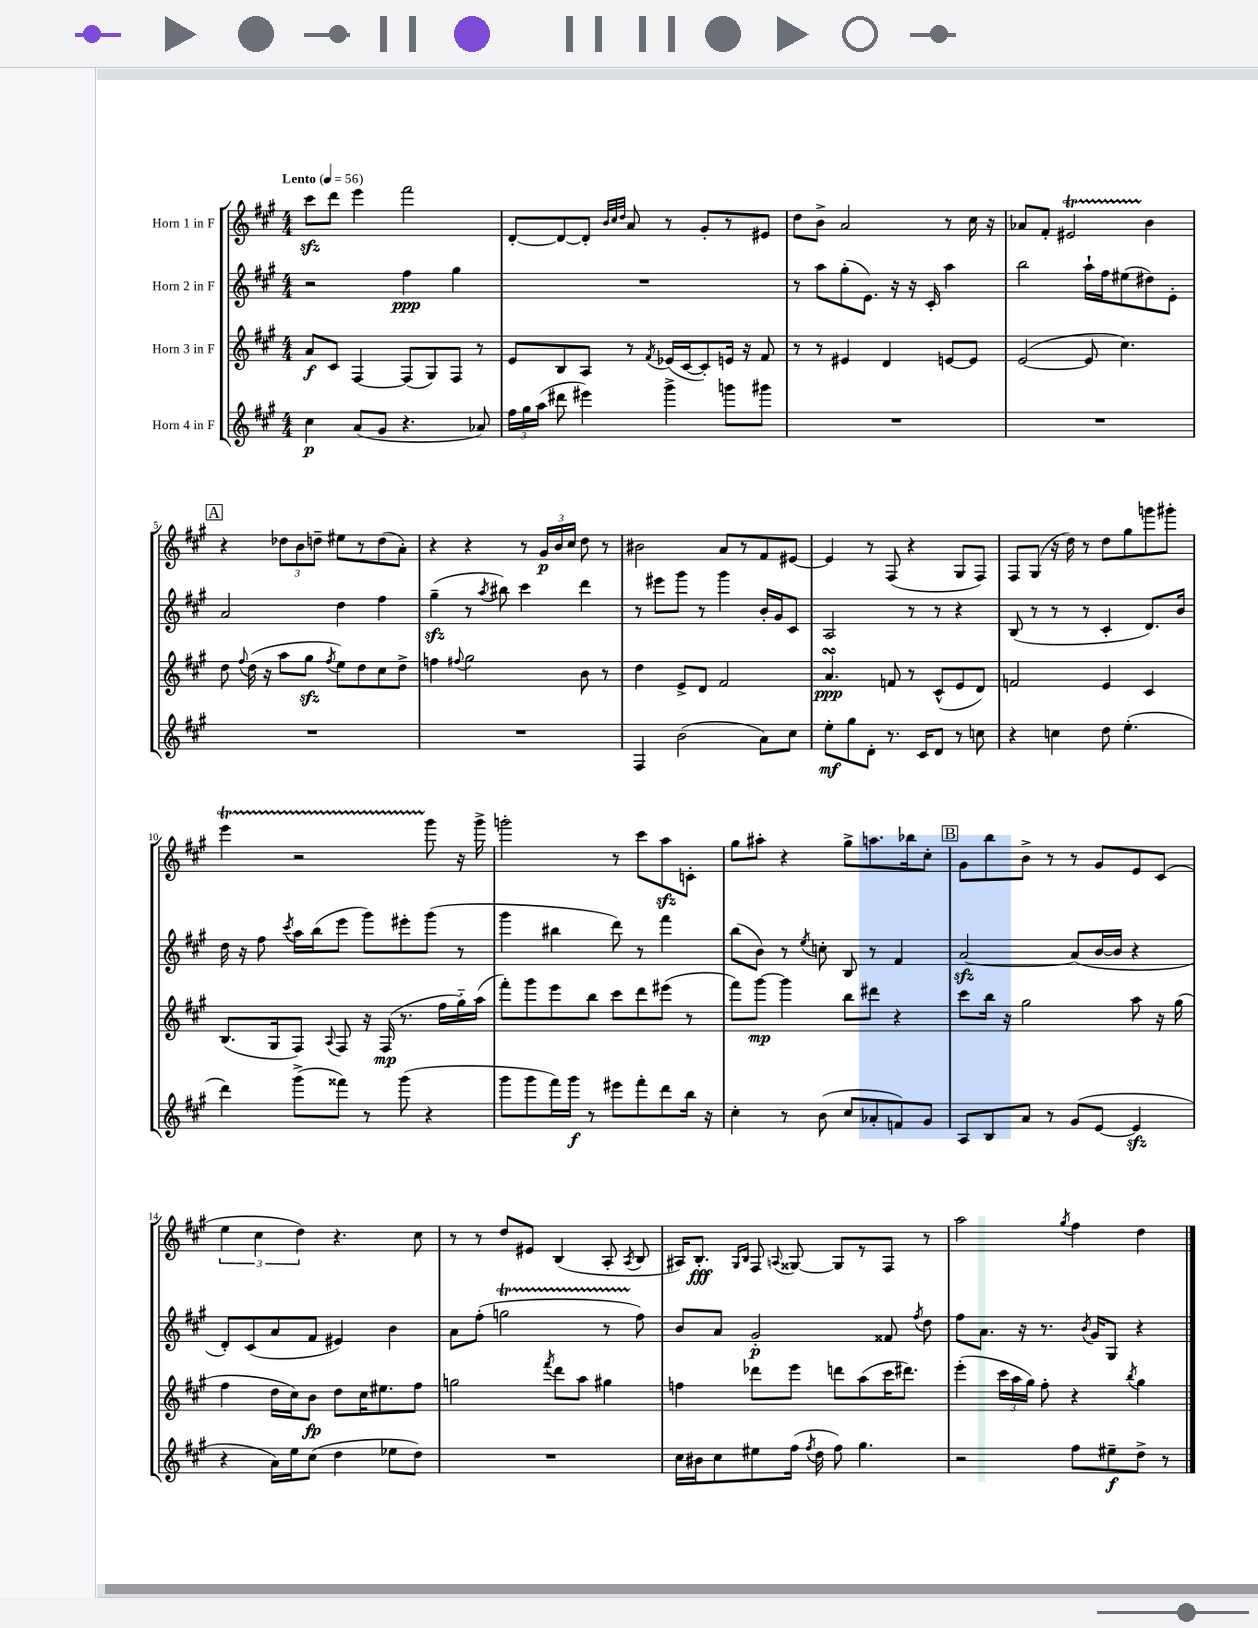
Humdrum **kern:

**kern	**dynam	**kern	**dynam	**kern	**dynam	**kern	**dynam
*part4	*part4	*part3	*part3	*part2	*part2	*part1	*part1
*staff4	*staff4	*staff3	*staff3	*staff2	*staff2	*staff1	*staff1
*I"Horn 4 in F	*	*I"Horn 3 in F	*	*I"Horn 2 in F	*	*I"Horn 1 in F	*
*clefG2	*	*clefG2	*	*clefG2	*	*clefG2	*
*k[f#c#g#]	*	*k[f#c#g#]	*	*k[f#c#g#]	*	*k[f#c#g#]	*
*M4/4	*	*M4/4	*	*M4/4	*	*M4/4	*
*MM56	*	*MM56	*	*MM56	*	*MM56	*
=1	=1	=1	=1	=1	=1	=1	=1
!	!	!	!	!	!	!LO:TX:a:B:t=Lento	!
4cc#\	p	8a/L	f	2r	.	8ccc#zz\L	.
.	.	8c#/J	.	.	.	8ddd\J	.
(8a/L	.	[4F#/	.	.	.	4eee\	.
8g#/J	.	.	.	.	.	.	.
4.r	.	(8F#/L]	.	4ff#\	ppp	2fff#\	.
.	.	8G#/)	.	.	.	.	.
.	.	8F#/J	.	4gg#\	.	.	.
8a-X/)	.	8r	.	.	.	.	.
=2	=2	=2	=2	=2	=2	=2	=2
24ff#\LL	.	8e/L	.	1r	.	[8d'/L	.
24gg#\	.	.	.	.	.	.	.
(24aa\JJ	.	.	.	.	.	.	.
8ddd#X\	.	8B/	.	.	.	8d/_	.
4eee#X\)	.	8A/J	.	.	.	8d'/J]	.
.	.	.	.	.	.	32qqb/LLL	.
.	.	.	.	.	.	32qqcc#/	.
.	.	.	.	.	.	32qqdd/JJJ	.
.	.	8r	.	.	.	8a/	.
.	.	8qf#/	.	.	.	.	.
4ggg#^\	.	(16e-X/LL	.	.	.	8r	.
.	.	[16c#/J	.	.	.	.	.
.	.	8c#'/])	.	.	.	8g#'/L	.
8gggn\L	.	16en/Jk	.	.	.	8r	.
.	.	16r	.	.	.	.	.
8ggg#X\J	.	8f#/	.	.	.	8e#X/J	.
=3	=3	=3	=3	=3	=3	=3	=3
1r	.	8r	.	8r	.	8dd\L	.
.	.	8r	.	8aa\L	.	8b^\J	.
.	.	4e#X/	.	(8gg#'\	.	2a/	.
.	.	.	.	8.e\J)	.	.	.
.	.	4d/	.	.	.	.	.
.	.	.	.	16r	.	.	.
.	.	.	.	16r	.	.	.
.	.	.	.	16c#'/	.	.	.
.	.	[8en/L	.	4aa\	.	8r	.
.	.	8e/J]	.	.	.	16cc#\	.
.	.	.	.	.	.	16r	.
=4	=4	=4	=4	=4	=4	=4	=4
1r	.	([2e/	.	2bb\	.	8a-X/L	.
.	.	.	.	.	.	8f#'/J	.
.	.	.	.	.	.	2e#Xt/	.
.	.	8e/]	.	16aa`\LL	.	.	.
.	.	.	.	16ff#\J	.	.	.
.	.	4.cc#\)	.	(8ee#X\	.	.	.
.	.	.	.	8dd#X\)	.	4b\	.
.	.	.	.	8e'\J	.	.	.
!!LO:LB:g=z
!!LO:REH:place=s1:t=A
=5	=5	=5	=5	=5	=5	=5	=5
1r	.	8dd\	.	2a/	.	4r	.
.	.	8qqff#/	.	.	.	.	.
.	.	(16dd\	.	.	.	.	.
.	.	16r	.	.	.	.	.
.	.	8aa\L	.	.	.	12dd-X\L	.
.	.	.	.	.	.	12b\	.
.	.	8gg#zz\J	.	.	.	.	.
.	.	.	.	.	.	12ddn~\J	.
.	.	8qff#/	.	.	.	.	.
.	.	8ee\L)	.	4dd\	.	8ee#X\L	.
.	.	8dd\	.	.	.	8r	.
.	.	8cc#\	.	4ff#\	.	(8dd\	.
.	.	8dd^\J	.	.	.	8a'\J)	.
=6	=6	=6	=6	=6	=6	=6	=6
1r	.	4ffn\	.	(4gg#zz~\	.	4r	.
.	.	8qqff#X/	.	.	.	.	.
.	.	2gg#\	.	8r	.	4r	.
.	.	.	.	8qaa/	.	.	.
.	.	.	.	8bb#X\)	.	.	.
.	.	.	.	4ccc#\	.	8r	.
.	.	.	.	.	.	24g#/LL	p
.	.	.	.	.	.	24b/	.
.	.	.	.	.	.	24cc#/JJ	.
.	.	8b\	.	4ddd\	.	8dd\	.
.	.	8r	.	.	.	8r	.
=7	=7	=7	=7	=7	=7	=7	=7
4F#/	.	4dd\	.	8r	.	2b#X\	.
.	.	.	.	8eee#X\L	.	.	.
(2b\	.	8e^/L	.	8ggg#\J	.	.	.
.	.	8d/J	.	8r	.	.	.
.	.	2f#/	.	4ggg#\	.	8a/L	.
.	.	.	.	.	.	8r	.
8a\L)	.	.	.	16b'/LL	.	8f#/	.
.	.	.	.	16g#/J	.	.	.
8cc#\J	.	.	.	8c#/J	.	[8e#X/J	.
=8	=8	=8	=8	=8	=8	=8	=8
8ee'\L	mf	4.asSSs/	ppp	2A/	.	4e#/]	.
8gg#\	.	.	.	.	.	.	.
8d'\J	.	.	.	.	.	8r	.
8.r	.	8fn/	.	.	.	(8F#/	.
.	.	8r	.	8r	.	4r	.
16c#/KL	.	.	.	.	.	.	.
8d/J	.	(8c#^^/L	.	8r	.	.	.
8r	.	8e/	.	4r	.	8G#/L	.
8ccn\	.	8d/J)	.	.	.	8F#/J)	.
=9	=9	=9	=9	=9	=9	=9	=9
4r	.	2fn/	.	(8B/	.	8F#/L	.
.	.	.	.	8r	.	(8G#/J	.
4ccn\	.	.	.	8r	.	16r	.
.	.	.	.	.	.	16dd\)	.
.	.	.	.	8r	.	8r	.
8dd\	.	4e/	.	4c#'/	.	8dd\L	.
(4.ee'\	.	.	.	.	.	8gg#\	.
.	.	4c#/	.	8.d/L)	.	8gggn\	.
.	.	.	.	.	.	8ggg#X'\J	.
.	.	.	.	16b/Jk	.	.	.
!!LO:LB:g=z
=10	=10	=10	=10	=10	=10	=10	=10
4ddd\)	.	(8.B/L	.	16dd\	.	4eeeT\	.
.	.	.	.	16r	.	.	.
.	.	.	.	8ff#\	.	.	.
.	.	16G#/k	.	.	.	.	.
.	.	.	.	8qccc#/	.	.	.
(8ggg#^\L	.	8F#/J)	.	16aa\LL	.	2r	.
.	.	.	.	(16bb\J	.	.	.
.	.	8qqA/	.	.	.	.	.
8fff##X\J)	.	8F#/	.	8eee\J	.	.	.
8r	.	16r	.	8ggg#\L)	.	.	.
.	.	(16F#/	mp	.	.	.	.
(8ggg#\	.	8.r	.	8eee#X'\	.	.	.
4r	.	.	.	(8ggg#\J	.	8ggg#\	.
.	.	16ff#\LL	.	.	.	.	.
.	.	16gg#\)	.	8r	.	16r	.
.	.	(16aa\JJ	.	.	.	16ggg#^\	.
=11	=11	=11	=11	=11	=11	=11	=11
8ggg#\L	.	8fff#'\L)	.	4ggg#\	.	2gggn'\	.
8ggg#\	.	8ggg#\	.	.	.	.	.
16fff#\L)	.	8eee\	.	4bb#X\	.	.	.
16ggg#\JJ	f	.	.	.	.	.	.
8r	.	8bb\J	.	.	.	.	.
8eee#X\L	.	8ccc#\L	.	8ddd\)	.	8r	.
8fff#'\	.	8ddd\	.	8r	.	8ccc#\L	.
8ddd\	.	(8eee#X\J	.	4fff#\	.	8aazz\	.
16bb\Jk	.	8r	.	.	.	8cn'\J	.
16r	.	.	.	.	.	.	.
=12	=12	=12	=12	=12	=12	=12	=12
4cc#'\	.	8fff#\L)	.	(8bb\L	.	8gg#\L	.
.	.	[8ggg#\J	mp	8b\J)	.	8aa#X'\J	.
8r	.	4ggg#\]	.	8r	.	4r	.
.	.	.	.	8qee/	.	.	.
(8b\	.	.	.	8ccn'\	.	.	.
8cc#/L	.	8bb\L	.	8B/	.	8gg#^\L	.
8a-X'/	.	8ddd#X\J	.	8r	.	8.aan\	.
8fn/)	.	4r	.	4f#/	.	.	.
.	.	.	.	.	.	16bb-X\k	.
8g#/J	.	.	.	.	.	8cc#'\J	.
!!LO:REH:place=s1:t=B
=13	=13	=13	=13	=13	=13	=13	=13
8A/L	.	8ccc#\L	.	[2azz/	.	8g#\L	.
8B/	.	16bb\Jk	.	.	.	8bb\	.
.	.	16r	.	.	.	.	.
8a/J	.	2gg#\	.	.	.	8b^\J	.
8r	.	.	.	.	.	8r	.
(8g#/L	.	.	.	(8a/L]	.	8r	.
[8e/J	.	.	.	[16b/L	.	8g#/L	.
.	.	.	.	16b/JJ]	.	.	.
4ezz/]	.	8aa\	.	4r	.	8e/	.
.	.	16r	.	.	.	(8c#/J	.
.	.	(16gg#\	.	.	.	.	.
!!LO:LB:g=z
=14	=14	=14	=14	=14	=14	=14	=14
4r	.	4ff#\	.	8d'/L)	.	6ee\	.
.	.	.	.	(8c#/	.	.	.
.	.	.	.	.	.	6cc#\	.
16a\LL)	.	16dd\LL	.	8a/	.	.	.
16ee\J	.	16cc#\J)	.	.	.	.	.
.	.	.	.	.	.	6dd\)	.
(8cc#\J	.	8b\J	fp	8f#/J	.	.	.
4dd\	.	8dd\L	.	4e#X/)	.	4.r	.
.	.	16cc#\K	.	.	.	.	.
.	.	8.ee#X\	.	.	.	.	.
8ee-X\L	.	.	.	4b\	.	.	.
8dd\J)	.	8ff#\J	.	.	.	8cc#\	.
=15	=15	=15	=15	=15	=15	=15	=15
1r	.	2ggn\	.	8a\L	.	8r	.
.	.	.	.	(8ff#'\J	.	8r	.
.	.	.	.	2ggnT\	.	8dd/L	.
.	.	.	.	.	.	8e#X/J	.
.	.	8qfff#/	.	.	.	.	.
.	.	8ddd\L	.	.	.	(4B/	.
.	.	8aa\J	.	.	.	.	.
.	.	4gg#X\	.	8r	.	8A'/	.
.	.	.	.	.	.	8qA/	.
.	.	.	.	8ff#\)	.	8B/	.
=16	=16	=16	=16	=16	=16	=16	=16
16cc#\LL	.	4ffn\	.	8b/L	.	16A#X/KL)	.
16b#X\J	.	.	.	.	.	8.B'/J	fff
8cc#\	.	.	.	8a/J	.	.	.
.	.	.	.	.	.	16qqG#/LL	.
.	.	.	.	.	.	16qqB/JJ	.
8ee#X\	.	8ddd-X\L	.	2g#'/	p	8F#/	.
.	.	.	.	.	.	8qqAn/	.
(16ff#\Jk	.	8eee\J	.	.	.	[8G##X/	.
8qff#/	.	.	.	.	.	.	.
16dd\	.	.	.	.	.	.	.
8ff#\)	.	8dddn\L	.	.	.	8G##/L]	.
4.gg#\	.	(8aa\	.	.	.	8r	.
.	.	16ccc#\K	.	8f##X/	.	8F#/J	.
.	.	8.ddd#X\J)	.	.	.	.	.
.	.	.	.	8qff#/	.	.	.
.	.	.	.	8dd\	.	8r	.
=17	=17	=17	=17	=17	=17	=17	=17
2r	.	(4eee'\	.	8ff#\L	.	2aa\	.
.	.	.	.	8.a\J	.	.	.
.	.	24ccc#\LL	.	.	.	.	.
.	.	24aa\	.	.	.	.	.
.	.	.	.	16r	.	.	.
.	.	24gg#\JJ)	.	.	.	.	.
.	.	8ff#'\	.	8.r	.	.	.
.	.	.	.	.	.	8qgg#/	.
8ff#\L	.	4r	.	.	.	4ff#\	.
.	.	.	.	8qb/	.	.	.
.	.	.	.	16g#/KL	.	.	.
8ee#X~\	f	.	.	8G#/J	.	.	.
.	.	8qbb/	.	.	.	.	.
8dd^\J	.	4gg#\	.	4r	.	4dd\	.
8r	.	.	.	.	.	.	.
==	==	==	==	==	==	==	==
*-	*-	*-	*-	*-	*-	*-	*-
